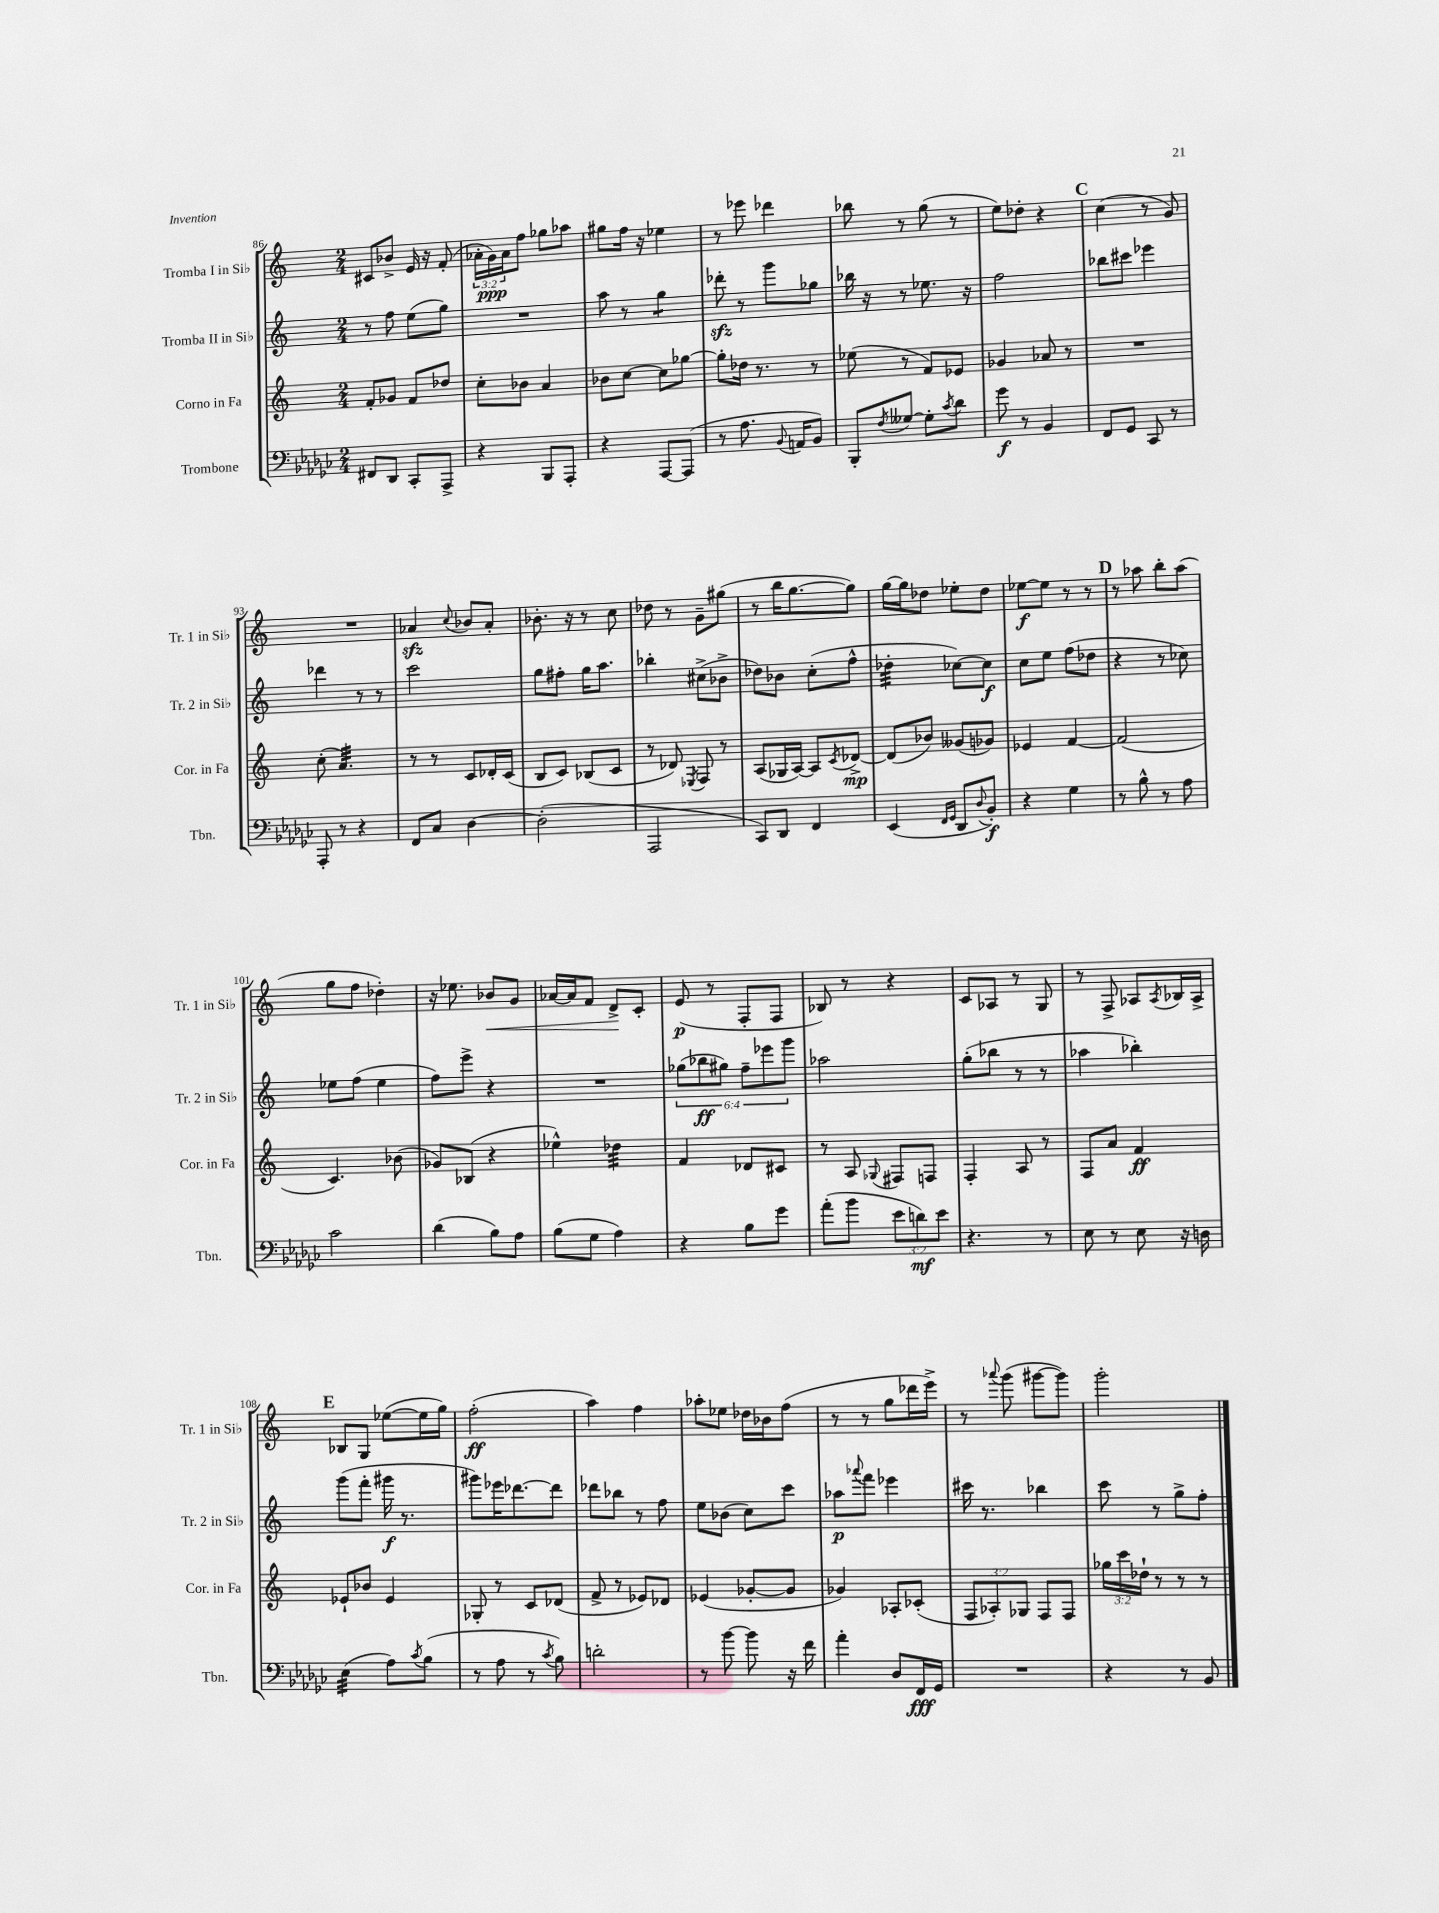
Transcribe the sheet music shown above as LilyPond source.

<<
\new StaffGroup <<
\new Staff = "s0" \with { instrumentName = "Tromba I in Sib" shortInstrumentName = "Tr. 1 in Sib" } {
    \clef treble \key c \major \numericTimeSignature \time 2/4 \override Staff.TupletNumber.text = #tuplet-number::calc-fraction-text
    cis'8 bes'8-> e'16 r16 f'8-.( |
    \tuplet 3/2 { aes'16-. g'16\ppp) aes'16 } f''8 ges''8 aes''8 |
    gis''8 f''16 r16 ees''4 |
    r8 ees'''8 des'''4 |
    bes''8 r8 g''8( r8 |
    e''8) des''8-. r4 |
    \mark \markup { \bold "C" } c''4( r8 g'8) |
    R2 |
    aes'4\sfz \appoggiatura { c''8 } bes'8 aes'8-. |
    bes'8.-. r16 r8 c''8 |
    des''8 r8 g'8-- gis''8( |
    r8 b''16 g''8.~ g''8) |
    g''16~ g''16 des''8 ees''8-. des''8 |
    ees''8~\f ees''8 r8 r8 |
    \mark \markup { \bold "D" } r8 aes''8 b''8-. aes''8( |
    g''8 f''8 des''4-.) |
    r16 ees''8. bes'8\< g'8 |
    aes'16~ aes'16 f'8 d'8->\! c'8-. |
    e'8\p( r8 f8-. f8 |
    bes8) r8 r4 |
    c'8 aes8 r8 g8 |
    r8 f8-> aes8 \acciaccatura { aes8 } bes16 aes16-> |
    \mark \markup { \bold "E" } bes8 g8 ees''8~( ees''16 g''16) |
    f''2-.\ff( |
    a''4) f''4 |
    aes''8-. ees''8 des''16 bes'16 f''8( |
    r8 r8 g''8 des'''16 e'''16->) |
    r8 \appoggiatura { aes'''8 } g'''8( gis'''8~ gis'''8) |
    g'''2-. \bar "|." |
}
\new Staff = "s1" \with { instrumentName = "Tromba II in Sib" shortInstrumentName = "Tr. 2 in Sib" } {
    \clef treble \key c \major \numericTimeSignature \time 2/4 \override Staff.TupletNumber.text = #tuplet-number::calc-fraction-text
    r8 f''8 e''8( g''8) |
    R2 |
    a''8 r8 g''4:8 |
    des'''8-.\sfz r8 g'''8 ges''8 |
    bes''16 r16 r8 ees''8. r16 |
    f''2 |
    \mark \markup { \bold "C" } bes''8 cis'''8 ees'''4 |
    des'''4 r8 r8 |
    c'''2 |
    g''8 fis''8-. g''16 a''8. |
    bes''4-. cis''8->( bes'8-> |
    des''8) bes'8 c''8-.( f''8-^ |
    des''4:32-. ces''8~) ces''8\f |
    c''8 e''8 f''8( des''8 |
    \mark \markup { \bold "D" } r4 r8 ces''8) |
    ees''8 f''8( ees''4 |
    f''8) e'''8-> r4 |
    R2 |
    \tuplet 6/4 { ges''8( bes''8\ff gis''8) f''8-- ees'''8 g'''8 } |
    aes''2 |
    g''8-.( bes''8 r8 r8 |
    aes''4 bes''4-.) |
    \mark \markup { \bold "E" } g'''8( f'''8-. gis'''16\f r8. |
    gis'''8) ees'''16 des'''8.~ des'''8 |
    des'''8 bes''8 r8 f''8 |
    e''8 bes'8( c''8) c'''8 |
    aes''8\p \appoggiatura { aes'''8 } f'''8 ees'''4 |
    cis'''16 r8. bes''4 |
    c'''8 r8 g''8-> f''8-. \bar "|." |
}
\new Staff = "s2" \with { instrumentName = "Corno in Fa" shortInstrumentName = "Cor. in Fa" } {
    \clef treble \key c \major \numericTimeSignature \time 2/4 \override Staff.TupletNumber.text = #tuplet-number::calc-fraction-text
    f'8-. ges'8 f'8 des''8 |
    c''8-. bes'8 a'4 |
    bes'8 c''8~ c''8 ges''8~ |
    ges''8-. des''16 r8. r8 |
    ees''8( r8 f'8) ees'8 |
    ges'4 aes'8 r8 |
    \mark \markup { \bold "C" } R2 |
    c''8-.( a'4.:32) |
    r8 r8 c'8 des'16-. c'16( |
    b8 c'8) bes8( c'8 |
    r8 des'8) \acciaccatura { ees8 } f8 r8 |
    a8( ges16 a16~) a8 \acciaccatura { c'8 } des'8~->\mp |
    des'8( bes'8) geses'8( ges'8) |
    ees'4 f'4~ |
    \mark \markup { \bold "D" } f'2( |
    c'4.) bes'8( |
    ges'8) bes8( r4 |
    ees''4-^) des''4:32 |
    f'4 des'8 cis'8 |
    r8 a8 \appoggiatura { ges8 } fis8 f8 |
    f4-. a8 r8 |
    f8 a'8 f'4\ff |
    \mark \markup { \bold "E" } ees'8-! bes'8 ees'4 |
    ges8-. r8 c'8 des'8( |
    f'8-> r8 ees'8) des'8 |
    ees'4( ges'8~-. ges'8 |
    ges'4) aes8-. ces'8-.( |
    \tuplet 3/2 { f8 aes8-.) ges8 } f8 f8 |
    \tuplet 3/2 { ges''16 c'''16 des''16-! } r8 r8 r8 \bar "|." |
}
\new Staff = "s3" \with { instrumentName = "Trombone" shortInstrumentName = "Tbn." } {
    \clef bass \key ges \major \numericTimeSignature \time 2/4 \override Staff.TupletNumber.text = #tuplet-number::calc-fraction-text
    fis,8 des,8 ces,8-. aes,,8-> |
    r4 bes,,8 aes,,8-. |
    r4 aes,,8~ aes,,8( |
    r8 aes8. \appoggiatura { bes,8 } a,16 bes,8) |
    bes,,8-. \acciaccatura { f8 } geses8~ geses8-. \acciaccatura { ces'8 } des'8 |
    ges'8\f r8 bes,4 |
    \mark \markup { \bold "C" } f,8 ges,8 ces,8 r8 |
    aes,,8-. r8 r4 |
    f,8 ces8 des4~ |
    des2-.( |
    aes,,2 |
    ces,8) des,8 f,4 |
    ees,4( \grace { f,16 ges,16 } des,8 \appoggiatura { des8 } bes,8-.\f) |
    r4 ges4 |
    \mark \markup { \bold "D" } r8 bes8-^ r8 aes8 |
    ces'2 |
    des'4( bes8) aes8 |
    bes8( ges8 aes4) |
    r4 bes8 ges'8 |
    aes'8-.( bes'8 \tuplet 3/2 { ees'8 d'8\mf) ees'8 } |
    r4. r8 |
    ees8 r8 ees8 r16 d16 |
    \mark \markup { \bold "E" } ees4:32( aes8) \acciaccatura { ces'8 } bes8( |
    r8 aes8 r8 \acciaccatura { ces'8 } bes8) |
    d'2-. |
    r8 bes'8~ bes'8 r16 f'16 |
    aes'4-. des8 f,16\fff ges,16 |
    R2 |
    r4 r8 bes,8 \bar "|." |
}
>>
>>
\layout { \context { \Score currentBarNumber = #86 } }
